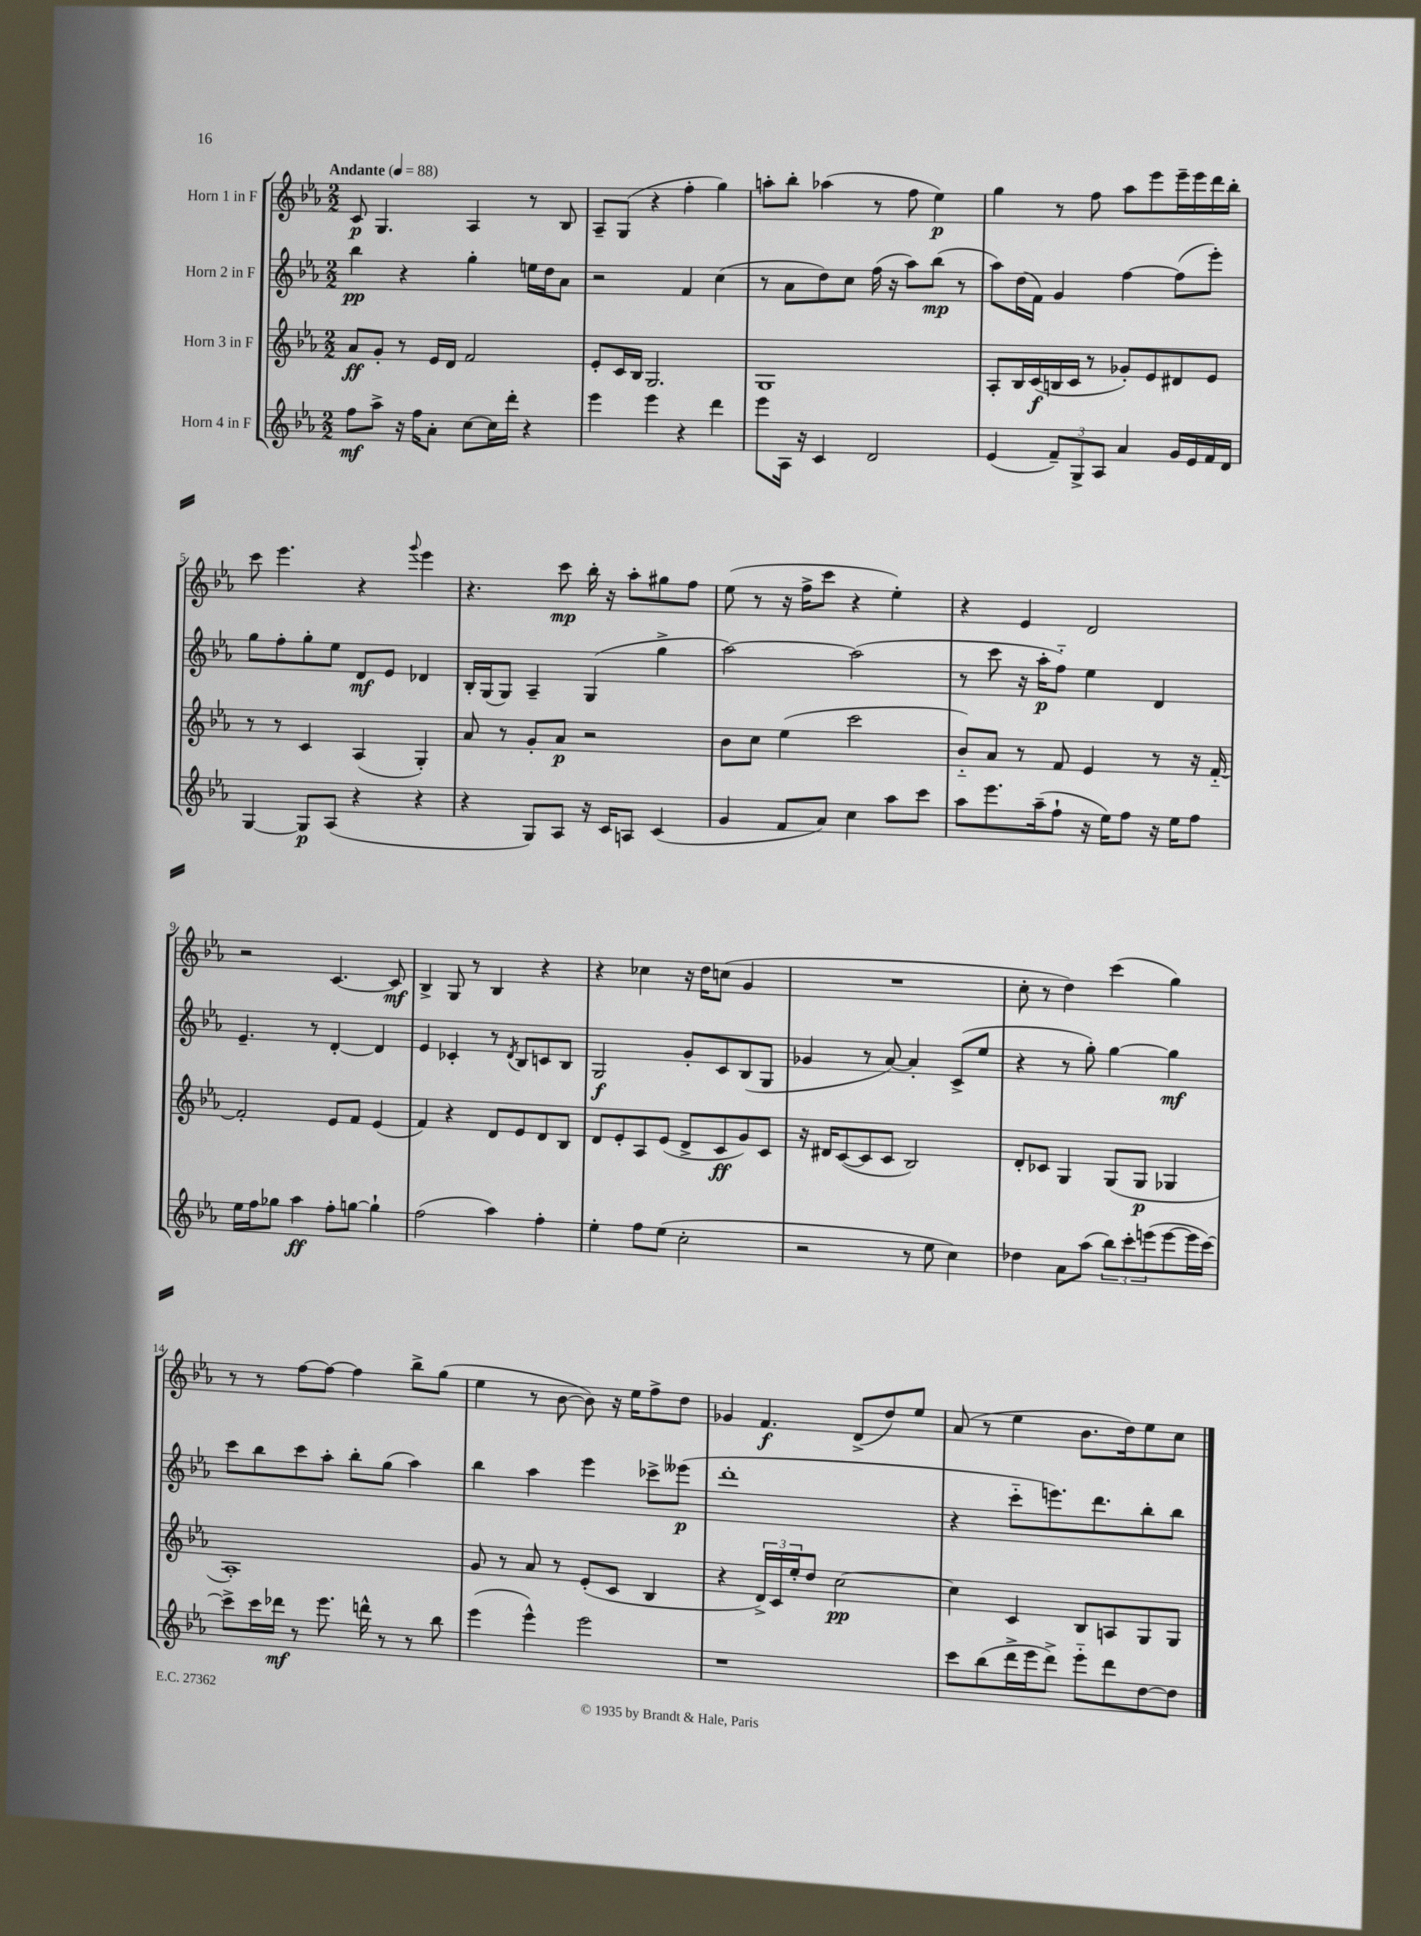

**kern	**dynam	**kern	**dynam	**kern	**dynam	**kern	**dynam
*part4	*part4	*part3	*part3	*part2	*part2	*part1	*part1
*staff4	*staff4	*staff3	*staff3	*staff2	*staff2	*staff1	*staff1
*I"Horn 4 in F	*	*I"Horn 3 in F	*	*I"Horn 2 in F	*	*I"Horn 1 in F	*
*clefG2	*	*clefG2	*	*clefG2	*	*clefG2	*
*k[b-e-a-]	*	*k[b-e-a-]	*	*k[b-e-a-]	*	*k[b-e-a-]	*
*M2/2	*	*M2/2	*	*M2/2	*	*M2/2	*
*MM88	*	*MM88	*	*MM88	*	*MM88	*
=1	=1	=1	=1	=1	=1	=1	=1
!	!	!	!	!	!	!LO:TX:a:B:t=Andante	!
8ff\L	mf	8a-/L	ff	4bb-\	pp	8c/	p
8aa-^\J	.	8g'/J	.	.	.	4.G/	.
16r	.	8r	.	4r	.	.	.
16ff\KL	.	.	.	.	.	.	.
8a-'\J	.	16e-/LL	.	.	.	.	.
.	.	16d/JJ	.	.	.	.	.
[8cc\L	.	2f/	.	4gg'\	.	4A-/	.
16cc\L]	.	.	.	.	.	.	.
16ddd'\JJ	.	.	.	.	.	.	.
4r	.	.	.	16een\LL	.	8r	.
.	.	.	.	16dd\J	.	.	.
.	.	.	.	8a-\J	.	8B-/	.
=2	=2	=2	=2	=2	=2	=2	=2
4eee-\	.	8e-'/L	.	2r	.	8A-~/L	.
.	.	16c/L	.	.	.	(8G/J	.
.	.	16B-/JJ	.	.	.	.	.
4eee-\	.	2.G/	.	.	.	4r	.
4r	.	.	.	4f/	.	4ff'\	.
4ddd\	.	.	.	(4cc\	.	4gg\)	.
=3	=3	=3	=3	=3	=3	=3	=3
8eee-\L	.	1G	.	8r	.	8aan'\L	.
16A-\Jk	.	.	.	8a-\L	.	8bb-'\J	.
16r	.	.	.	.	.	.	.
4c/	.	.	.	8dd\)	.	(4aa-X\	.
.	.	.	.	8cc\J	.	.	.
2d/	.	.	.	(16ff\	.	8r	.
.	.	.	.	16r	.	.	.
.	.	.	.	8aa-\L)	.	8ff\	.
.	.	.	.	(8bb-\J	mp	4ee-\)	p
.	.	.	.	8r	.	.	.
=4	=4	=4	=4	=4	=4	=4	=4
(4e-/	.	8A-'/L	.	8aa-\L)	.	4gg\	.
.	.	16B-/L	.	(16dd\L	.	.	.
.	.	(16c/	f	16f\JJ)	.	.	.
12f~/L)	.	16Bn/	.	4g/	.	8r	.
.	.	16c/JJ	.	.	.	.	.
12G^/	.	.	.	.	.	.	.
.	.	8r	.	.	.	8ff\	.
12A-/J	.	.	.	.	.	.	.
4a-/	.	8g-X'/L)	.	[4ff\	.	8aa-\L	.
.	.	8e-/	.	.	.	8eee-\	.
16g/LL	.	8d#X/	.	(8ff\L]	.	16eee-~\L	.
16e-/	.	.	.	.	.	16eee-\	.
16f/	.	8e-/J	.	8eee-'\J)	.	16ddd\	.
16d/JJ	.	.	.	.	.	16bb-'\JJ	.
!!LO:LB:g=z
=5	=5	=5	=5	=5	=5	=5	=5
[4G/	.	8r	.	8gg\L	.	8ccc\	.
.	.	8r	.	8ff'\	.	4.eee-\	.
8G/L]	p	4c/	.	8gg'\	.	.	.
(8A-/J	.	.	.	8ee-\J	.	.	.
4r	.	(4A-/	.	8d/L	mf	4r	.
.	.	.	.	8e-/J	.	.	.
.	.	.	.	.	.	8qqggg/	.
4r	.	4G'/)	.	4d-X/	.	4eee-\	.
=6	=6	=6	=6	=6	=6	=6	=6
4r	.	8a-/	.	16B-'/LL	.	4.r	.
.	.	.	.	(16G/J	.	.	.
.	.	8r	.	8G/J)	.	.	.
8G/L)	.	8g'/L	.	4A-~/	.	.	.
8A-/J	.	8a-/J	p	.	.	8ccc\	mp
16r	.	2r	.	(4G/	.	16bb-'\	.
16c/KL	.	.	.	.	.	16r	.
8An/J	.	.	.	.	.	8aa-'\L	.
(4c/	.	.	.	4gg^\	.	8gg#X\	.
.	.	.	.	.	.	8ff\J	.
=7	=7	=7	=7	=7	=7	=7	=7
4g/	.	8b-\L	.	[2aa-\)	.	(8ee-\	.
.	.	8cc\J	.	.	.	8r	.
8f/L	.	(4ee-\	.	.	.	16r	.
.	.	.	.	.	.	16ff^\KL	.
8a-/J)	.	.	.	.	.	8ccc\J	.
4cc\	.	2ccc\	.	(2aa-\]	.	4r	.
8aa-\L	.	.	.	.	.	4ee-'\)	.
8ccc\J	.	.	.	.	.	.	.
=8	=8	=8	=8	=8	=8	=8	=8
8aa-\L	.	8b-/L)	.	8r	.	4r	.
8.eee-\	.	8a-/J	.	8ccc\	.	.	.
.	.	8r	.	16r	.	4e-/	.
(16aa-~\k	.	.	.	16aa-'\KL	p	.	.
8ff`\J	.	8f/	.	8ff\J)	.	.	.
16r	.	4e-/	.	4ee-\	.	2d/	.
16ee-\KL)	.	.	.	.	.	.	.
8ff\J	.	.	.	.	.	.	.
16r	.	8r	.	4d/	.	.	.
16ee-\KL	.	.	.	.	.	.	.
8ff\J	.	16r	.	.	.	.	.
.	.	[16f/	.	.	.	.	.
!!LO:LB:g=z
=9	=9	=9	=9	=9	=9	=9	=9
16ee-\LL	.	2f'/]	.	4.e-~/	.	2r	.
16ff\J	.	.	.	.	.	.	.
8gg-X\J	.	.	.	.	.	.	.
4aa-\	ff	.	.	.	.	.	.
.	.	.	.	8r	.	.	.
8ff'\L	.	8e-/L	.	[4d'/	.	[4.c/	.
[8ggn\J	.	8f/J	.	.	.	.	.
4gg`\]	.	(4e-/	.	4d/]	.	.	.
.	.	.	.	.	.	8c/]	mf
=10	=10	=10	=10	=10	=10	=10	=10
(2ff\	.	4f/)	.	4e-/	.	4B-^/	.
.	.	4r	.	4c-X'/	.	8G/	.
.	.	.	.	.	.	8r	.
4aa-\)	.	8d/L	.	8r	.	4B-/	.
.	.	.	.	8qd/	.	.	.
.	.	8e-/	.	8B-/L	.	.	.
4ff'\	.	8d/	.	8cn/	.	4r	.
.	.	8B-/J	.	8B-/J	.	.	.
=11	=11	=11	=11	=11	=11	=11	=11
4ee-'\	.	8d/L	.	2G/	f	4r	.
.	.	8e-'/	.	.	.	.	.
8ff\L	.	8A-/	.	.	.	4cc-X\	.
(8ee-\J	.	(8e-/J	.	.	.	.	.
2cc'\	.	8d^/L	.	8g'/L	.	16r	.
.	.	.	.	.	.	16dd\KL	.
.	.	8c/	ff	8c/	.	(8ccn\J	.
.	.	8g/)	.	(8B-/	.	4g/	.
.	.	8c/J	.	8G/J	.	.	.
=12	=12	=12	=12	=12	=12	=12	=12
2r	.	16r	.	4g-X/	.	1r	.
.	.	16d#X/KL	.	.	.	.	.
.	.	([8c/	.	.	.	.	.
.	.	8c/]	.	8r	.	.	.
.	.	8c/J	.	[8a-/)	.	.	.
8r	.	2B-/)	.	4a-'/]	.	.	.
8ee-\	.	.	.	.	.	.	.
4cc\)	.	.	.	(8c^/L	.	.	.
.	.	.	.	8ee-/J	.	.	.
=13	=13	=13	=13	=13	=13	=13	=13
4dd-X\	.	8d'/L	.	4r	.	8cc'\	.
.	.	8c-X/J	.	.	.	8r	.
8a-\L	.	4G/	.	8r	.	4dd\)	.
(8aa-\J	.	.	.	8gg'\)	.	.	.
12bb-\L)	.	(8G/L	.	[4gg\	.	(4ccc\	.
12ccc'\	.	.	.	.	.	.	.
.	.	8G/J	p	.	.	.	.
(12eeen\	.	.	.	.	.	.	.
[8eee\	.	4G-X/	.	4gg\]	mf	4gg\)	.
16eee\L]	.	.	.	.	.	.	.
[16ccc\JJ)	.	.	.	.	.	.	.
!!LO:LB:g=z
=14	=14	=14	=14	=14	=14	=14	=14
8ccc^\L]	.	1A-')	.	8ccc\L	.	8r	.
16ccc\L	.	.	.	8bb-\	.	8r	.
16ddd-X\JJ	mf	.	.	.	.	.	.
8r	.	.	.	8ccc\	.	[8ff\L	.
8.eee-\	.	.	.	8aa-'\J	.	8ff\J_	.
.	.	.	.	8bb-'\L	.	4ff\]	.
16dddn^^\	.	.	.	.	.	.	.
8r	.	.	.	(8gg\J	.	.	.
8r	.	.	.	4aa-\)	.	8bb-^\L	.
8bb-\	.	.	.	.	.	(8gg\J	.
=15	=15	=15	=15	=15	=15	=15	=15
(4eee-\	.	8g/	.	4bb-\	.	4ee-\	.
.	.	8r	.	.	.	.	.
4eee-^^\)	.	8a-/	.	4aa-\	.	8r	.
.	.	8r	.	.	.	[8b-\	.
2eee-\	.	(8e-'/L	.	4eee-\	.	8b-\])	.
.	.	8c/J	.	.	.	16r	.
.	.	.	.	.	.	16ee-\KL	.
.	.	4B-/	.	8ccc-X^\L	.	8ff^\	.
.	.	.	.	(8eee--X\J	p	8dd\J	.
=16	=16	=16	=16	=16	=16	=16	=16
1r	.	4r	.	1ddd'	.	4g-X/	.
.	.	24d^/LL)	.	.	.	4.f/	f
.	.	24c/	.	.	.	.	.
.	.	24ee-'/J	.	.	.	.	.
.	.	8dd/J	.	.	.	.	.
.	.	[2cc\	pp	.	.	.	.
.	.	.	.	.	.	(8d^/L	.
.	.	.	.	.	.	8dd/)	.
.	.	.	.	.	.	8ee-/J	.
=17	=17	=17	=17	=17	=17	=17	=17
8ccc\L	.	4cc\]	.	4r	.	(8a-/	.
(8bb-\	.	.	.	.	.	8r	.
16ddd^\L	.	4c/	.	8ccc\L	.	4ee-\	.
16eee-\J	.	.	.	.	.	.	.
8ddd^\J)	.	.	.	8.eeen\)	.	.	.
8eee-\L	.	8B-/L	.	.	.	8.b-\L	.
.	.	.	.	8.ddd\	.	.	.
8ddd\	.	8An/	.	.	.	.	.
.	.	.	.	.	.	16dd\k)	.
[8dd\	.	8G/	.	8bb-'\	.	8ee-\	.
8dd\J]	.	8G/J	.	8bb-\J	.	8cc\J	.
==	==	==	==	==	==	==	==
*-	*-	*-	*-	*-	*-	*-	*-
